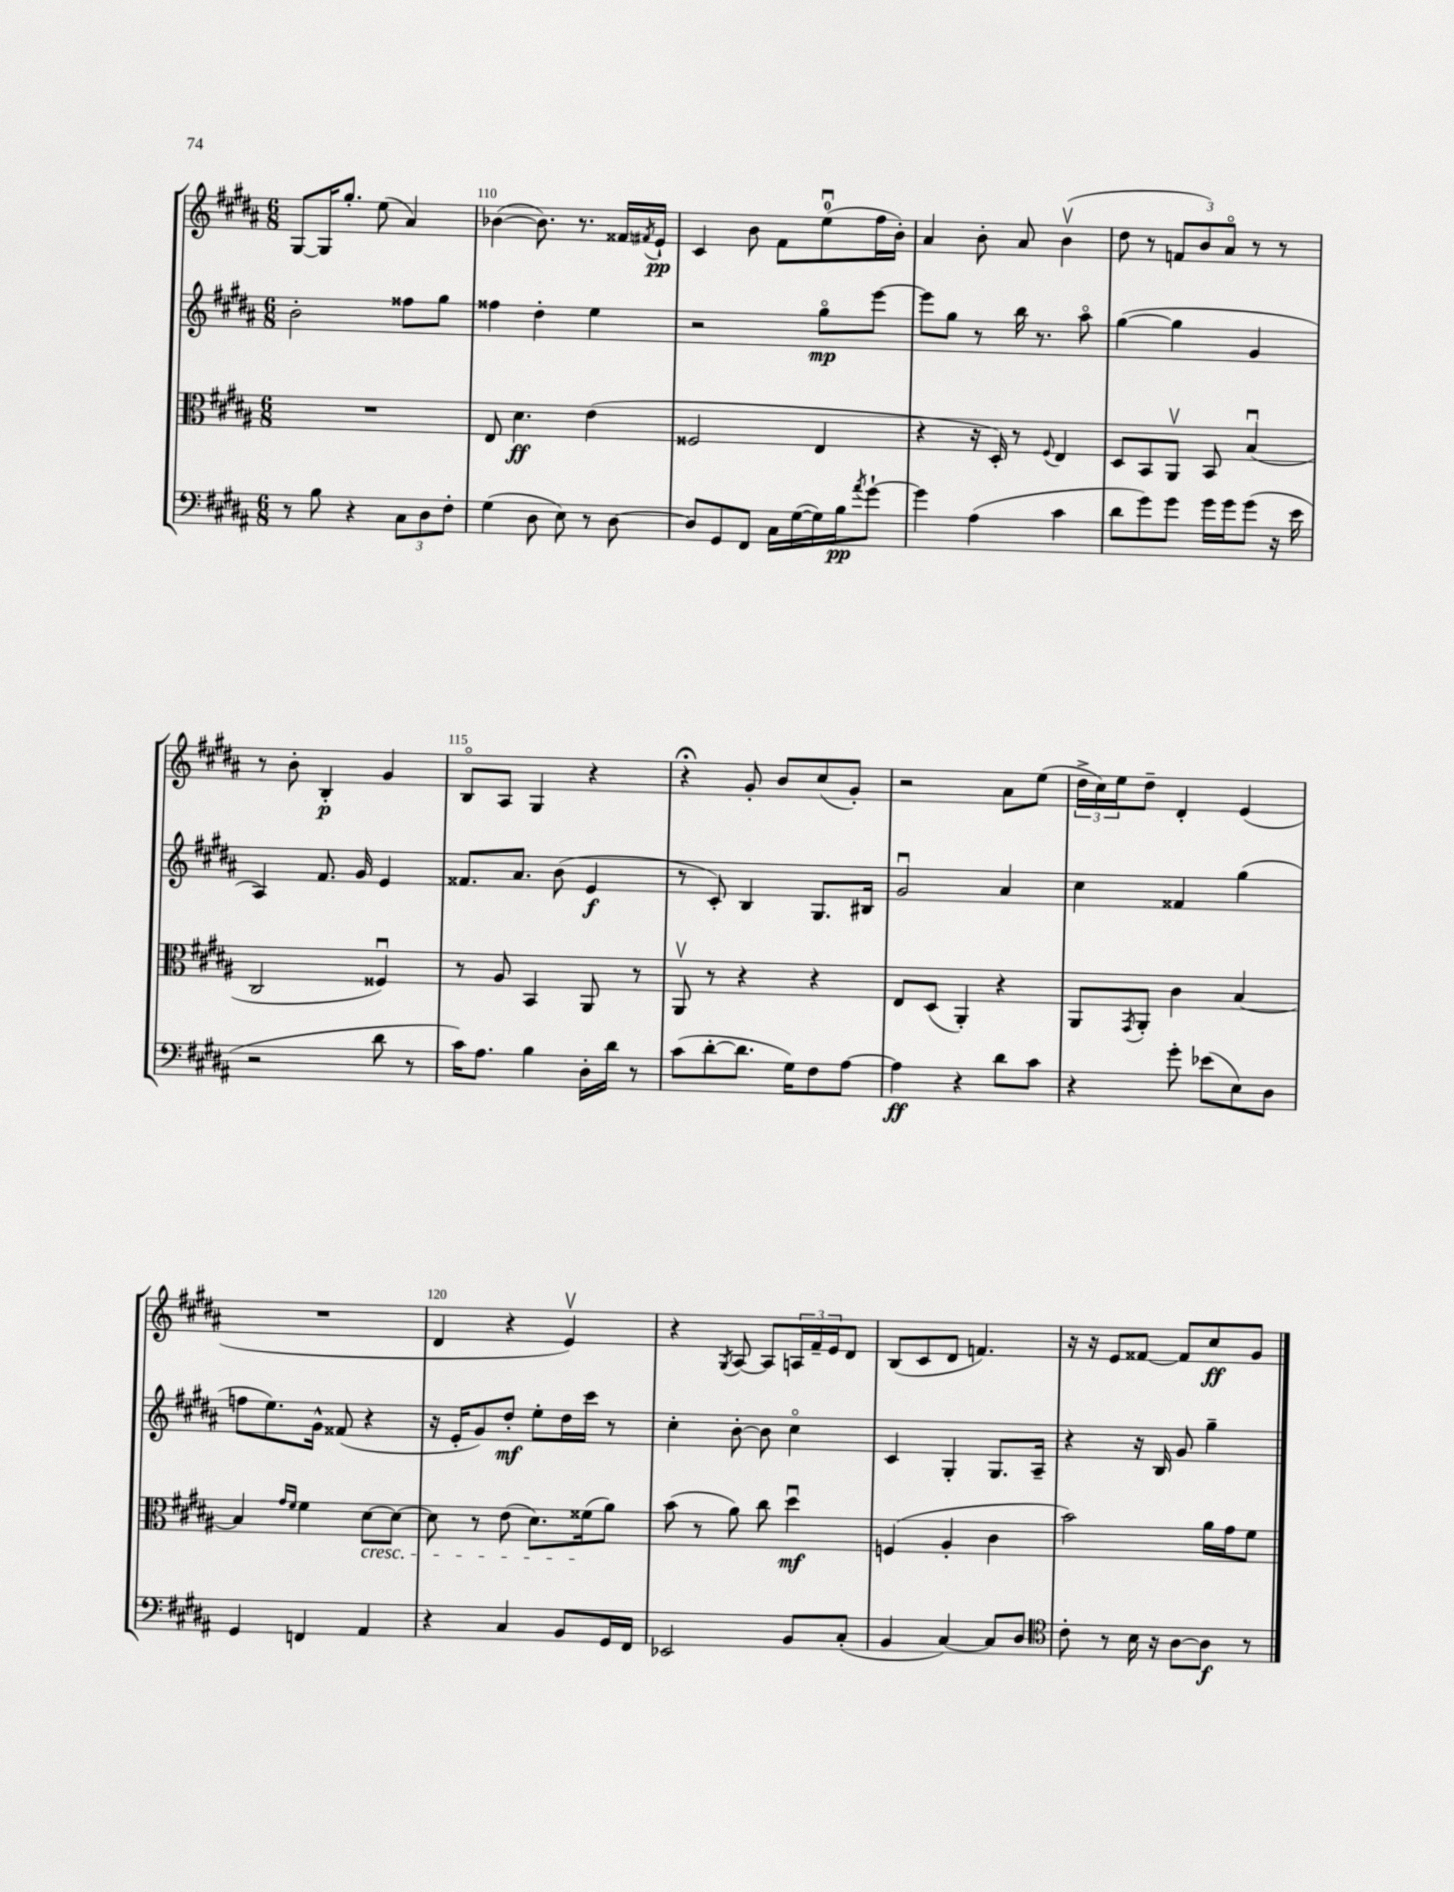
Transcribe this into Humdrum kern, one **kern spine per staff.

**kern	**kern	**kern	**kern
*staff4	*staff3	*staff2	*staff1
*clefF4	*clefC3	*clefG2	*clefG2
*k[f#c#g#d#a#]	*k[f#c#g#d#a#]	*k[f#c#g#d#a#]	*k[f#c#g#d#a#]
*M6/8	*M6/8	*M6/8	*M6/8
8r	2.r	2b'	[8G#
8B	.	.	16G#]
.	.	.	8.gg#'
4r	.	.	.
.	.	.	(8ee
12C#	.	8ff##	4a#)
12D#	.	.	.
.	.	8gg#	.
12F#'	.	.	.
=	=	=	=
(4G#	8E	4ff##	([4b-
.	4.d#	.	.
8D#	.	4dd#'	8.b-])
8E)	.	.	.
.	.	.	8.r
8r	(4e	4ee	.
[8D#	.	.	16f##
.	.	.	8qf#
.	.	.	16e`
=	=	=	=
8D#]	2F##	2r	4c#
8GG#	.	.	.
8FF#	.	.	8b
16C#	.	.	8f#
([16G#	.	.	.
16G#])	4E	8gg#o	(8eeu
16B	.	.	.
8qa#	.	.	.
[8g#`	.	[8eee	16ff#
.	.	.	16b')
=	=	=	=
4g#]	4r	8eee]	4a#
.	.	8gg#	.
(4A#	16r	8r	8b'
.	16D#')	.	.
.	8r	16bb	8a#
.	.	8.r	.
.	8qqF#	.	.
4c#	4E	.	(4bv
.	.	8aa#o	.
=	=	=	=
8d#	8D#	([4gg#	8dd#
8g#)	8BB	.	8r
8g#	8AA#v	4gg#]	12f
.	.	.	12b)
16g#	8BB	.	.
.	.	.	12a#o
16g#	.	.	.
(8g#	(4Bu	4g#	8r
16r	.	.	8r
16e	.	.	.
=	=	=	=
2r	2C#	4A#)	8r
.	.	.	8b'
.	.	8.f#	4B'
.	.	16g#	.
8d#	4F##u)	4e	4g#
8r	.	.	.
=	=	=	=
16c#)	8r	8.f##	8Bo
8.A#	.	.	.
.	8A#	.	8A#
.	.	8.a#	.
4B	4BB	.	4G#
.	.	(8b	.
16D#'	8AA#	4e	4r
16d#	.	.	.
8r	8r	.	.
=	=	=	=
(8c#	8AA#v	8r	4r;
[8d#'	8r	8c#')	.
8.d#]	4r	4B	8g#'
.	.	.	8b
16G#)	.	.	.
8F#	4r	8.G#	(8cc#
[8A#	.	.	8g#')
.	.	16B#	.
=	=	=	=
4A#]	8E	2g#u	2r
.	(8D#	.	.
4r	4AA#')	.	.
8d#	4r	4a#	8a#
8c#	.	.	(8ee
=	=	=	=
4r	8AA#	4cc#	24dd#^
.	.	.	24cc#)
.	.	.	24ee
.	8qGG#	.	.
.	8AA#'	.	8dd#~
8g#'	4c#	4f##	4d#'
(8e-	.	.	.
8E)	[4B	(4gg#	(4e
8D#	.	.	.
=	=	=	=
4GG#	4B]	8ff	2.r
.	.	8.ee)	.
.	16qqg#	.	.
.	16qqf#	.	.
4FF	4f#	.	.
.	.	16g#^^	.
.	.	(8f##	.
4AA#	[8d#	4r	.
.	8d#_	.	.
=	=	=	=
4r	8d#]	16r	4d#
.	.	16e'	.
.	8r	8g#)	.
4C#	(8e	8dd#'	4r
.	8.d#)	8ee'	.
8BB	.	16dd#	4ev)
.	(16f##	16ccc#	.
16GG#	8a#)	8r	.
16FF#	.	.	.
=	=	=	=
2EE-	(8b	4cc#'	4r
.	8r	.	.
.	.	.	8qG#
.	8a#)	[8b'	[8A#
.	8cc#	8b]	8A#]
8BB	4dd#u	4cc#o	24A
.	.	.	24f#~
.	.	.	24e
(8C#'	.	.	8d#
=	=	=	=
4BB	(4F	4c#	(8B
.	.	.	8c#
[4C#)	4A#'	4G#'	8d#
.	.	.	4.f)
8C#]	4c#	8.G#	.
8D#	.	.	.
.	.	16A#~	.
=	=	=	=
*clefC4	*	*	*
8c#'	2b)	4r	16r
.	.	.	16r
8r	.	.	8e
16B	.	16r	[8f##
16r	.	16B	.
[8A#	.	8g#	8f##]
8A#]	16a#	4gg#~	8cc#
.	16g#	.	.
8r	8f#	.	8g#
==	==	==	==
*-	*-	*-	*-
